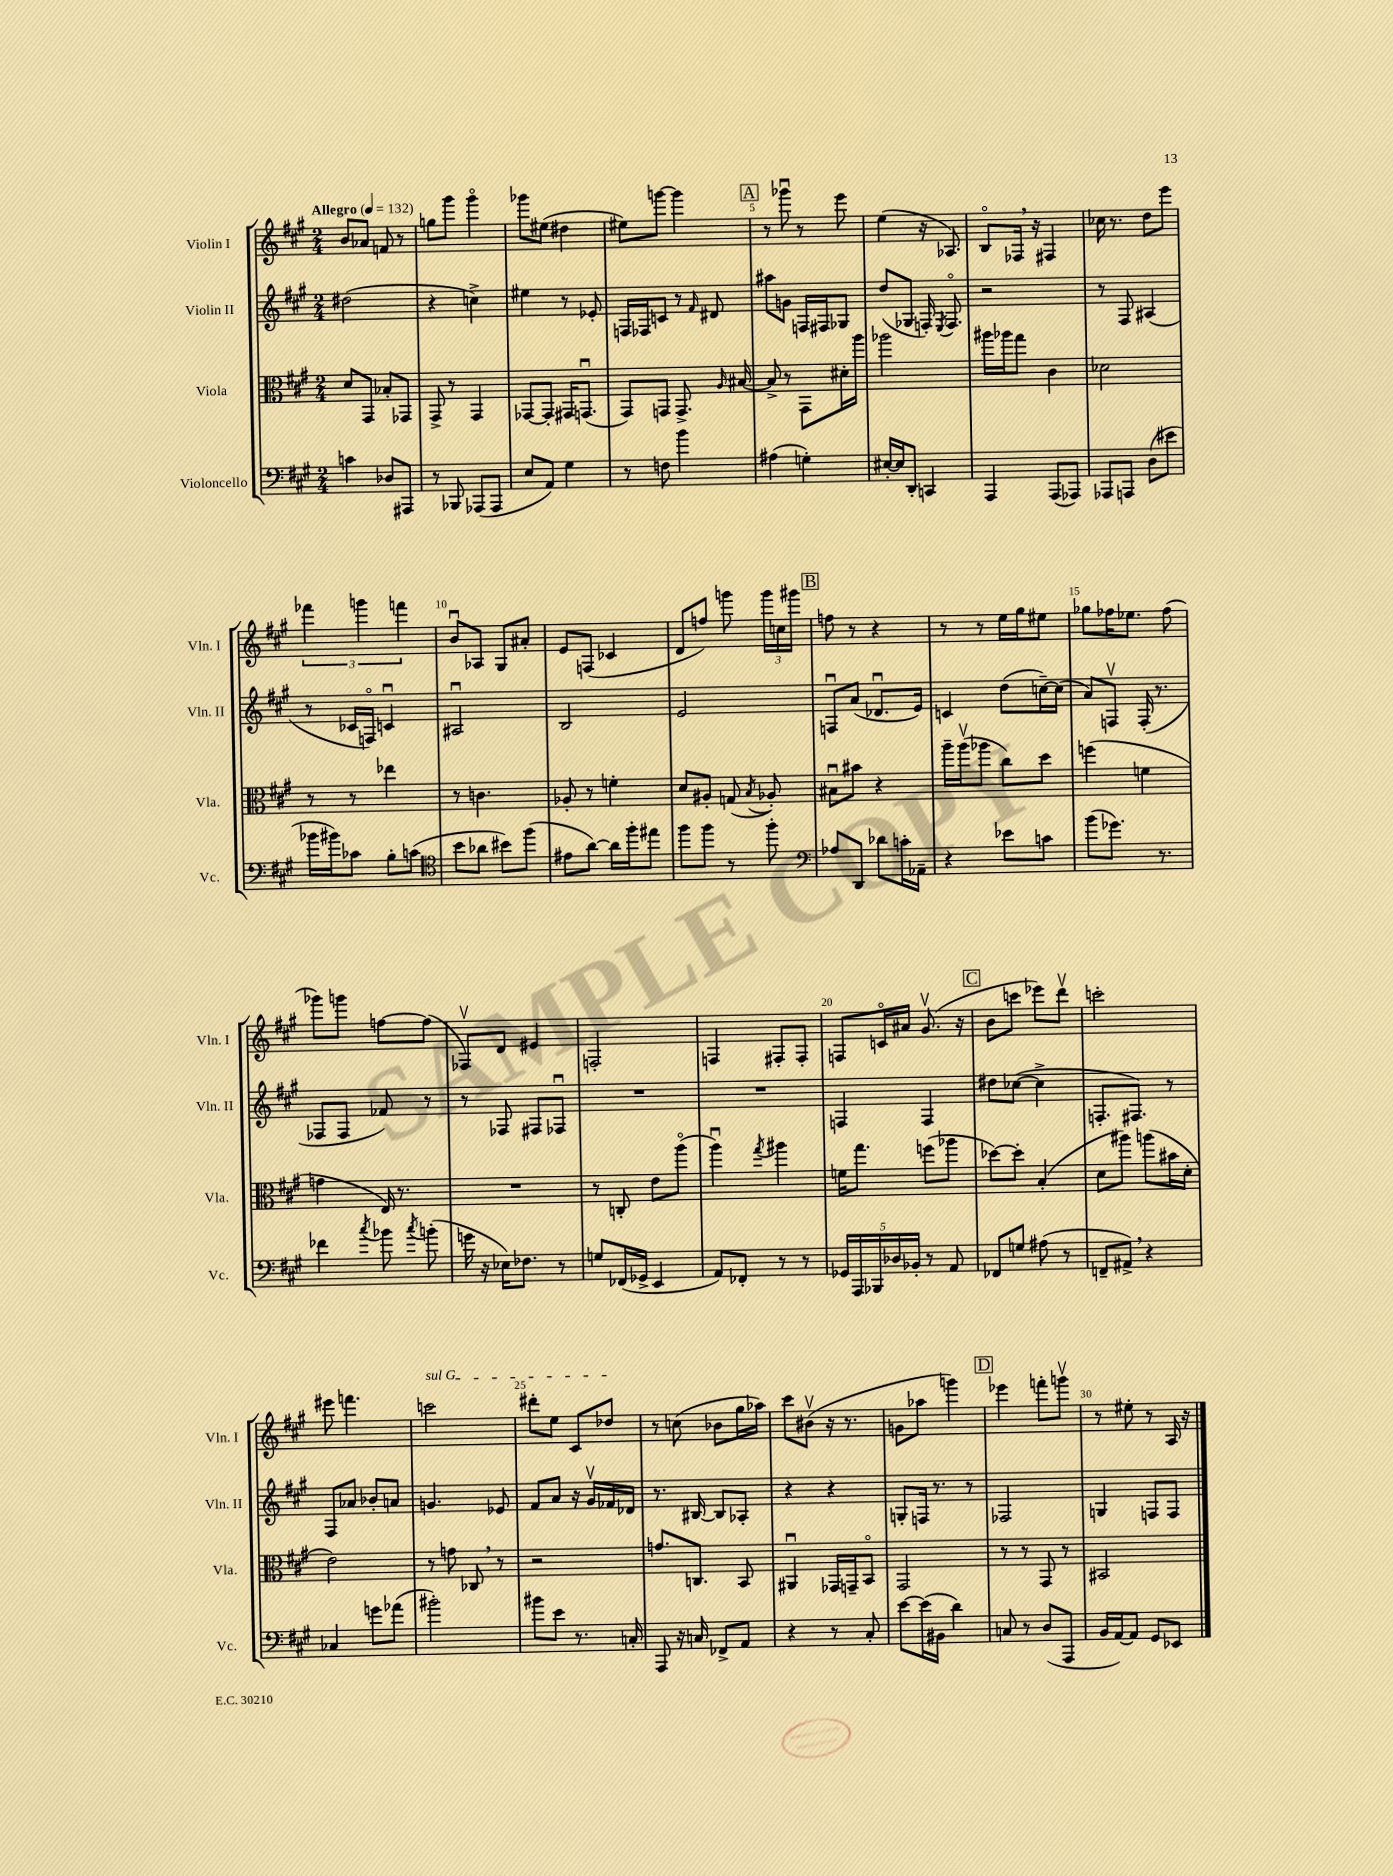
<<
\new StaffGroup <<
\new Staff = "s0" \with { instrumentName = "Violin I" shortInstrumentName = "Vln. I" } {
    \clef treble \key a \major \numericTimeSignature \time 2/4 \tempo "Allegro" 4 = 132
    \autoBeamOff b'8[ aes'8] f'8 r8 |
    g''8[ gis'''8] gis'''4\flageolet |
    ges'''8[ eis''8]( dis''4 |
    eis''8[) g'''8]~ g'''4 |
    \mark \markup { \box "A" } r8 ges'''8\downbow r8 e'''8 |
    e''4( r16 aes8.) |
    b8[\flageolet fes16] \breathe r16 fis4 |
    ces''16 r8. d''8[ e'''8] |
    \tuplet 3/2 { fes'''4 g'''4 f'''4 } |
    b'8[\downbow aes8] gis8[ ais'8]-. |
    e'8[ f8]( ces'4 |
    d'8[ f''8]) g'''8 \tuplet 3/2 { g'''16[ c''16 gis'''16] } |
    \mark \markup { \box "B" } f''8 r8 r4 |
    r8 r8 e''16[ gis''16 eis''8] |
    ges''8[ fes''16 ees''8.] fes''8( |
    ges'''8[) g'''8] f''8[~ f''8]( |
    fes8[\upbow) d'8] eis'4 |
    f2-. |
    f4 fis8[-. fis8]-. |
    f8[ c'16\flageolet ais'16] gis'8.\upbow( r16 |
    \mark \markup { \box "C" } b'8[ c'''8] ees'''8[) d'''8]\upbow |
    c'''2-. |
    eis'''8 f'''4. |
    \once \override TextSpanner.bound-details.left.text = \markup { \italic "sul G" } c'''2\startTextSpan |
    dis'''8[-. e''8] cis'8[ des''8]\stopTextSpan |
    r8 c''8( bes'8[ gis''16 aes''16]) |
    cis'''8[ bis'8]\upbow( r16 r8. |
    g'8[ aes''8] g'''4) |
    \mark \markup { \box "D" } ees'''4 f'''8[-. g'''8]\upbow |
    r8 eis''8-. r8 a16 r16 \bar "|." |
}
\new Staff = "s1" \with { instrumentName = "Violin II" shortInstrumentName = "Vln. II" } {
    \clef treble \key a \major \numericTimeSignature \time 2/4
    \autoBeamOff dis''2( |
    r4 c''4->) |
    eis''4 r8 ees'8-. |
    f16[ fes16 c'8] r8 \grace { fis'16 } dis'8 |
    \mark \markup { \box "A" } ais''8[ g'8] f16[ fis16 ges8] |
    d''8[( ges8] f16-.) \acciaccatura { e8 } f8.\flageolet |
    r2 |
    r8 fis8 ais4( |
    r8 ces'16[ f16]\flageolet) c'4\downbow |
    ais2\downbow |
    b2 |
    e'2 |
    \mark \markup { \box "B" } f8[\downbow a'8]( des'8.[\downbow e'16]) |
    c'4 d''8[( c''16~--) c''16]( |
    a'8[) f8]\upbow f16-.( r8. |
    fes8[ fes8] fes'8) r8 |
    r8 fes8 fis8[ fes8]\downbow |
    R2 |
    R2 |
    f4 f4 |
    \mark \markup { \box "C" } dis''8[ ces''8]~( ces''4-> |
    f8.[-. fis8.]) r8 |
    fis8[ aes'8] bes'8[-. a'8] |
    g'4. ees'8 |
    fis'8[ a'8] r16 gis'16[\upbow fes'16 des'16] |
    r8. bis16~ bis8[ aes8]-. |
    r4 r4 |
    g8[-. f16] r8. r8 |
    \mark \markup { \box "D" } fes2 |
    g4 f8[ f8] \bar "|." |
}
\new Staff = "s2" \with { instrumentName = "Viola" shortInstrumentName = "Vla." } {
    \clef alto \key a \major \numericTimeSignature \time 2/4
    \autoBeamOff d'8[ gis,8] bes8[-. ges,8] |
    gis,8-> r8 gis,4 |
    ges,8[~ ges,8]-. gis,16[ g,8.]\downbow( |
    gis,8[) g,8] g,8.-> \grace { a16 } bis16~ |
    \mark \markup { \box "A" } bis8-> r8 gis,8[ dis'16-. a''16] |
    aes''2 |
    ais''16[ aes''16 gis''8] cis'4 |
    des'2 |
    r8 r8 ees''4 |
    r8 c'4. |
    aes8-. r8 f'4-. |
    d'8[ ais8]-. g8( \acciaccatura { b8 } aes8-.) |
    \mark \markup { \box "B" } bis8[\downbow bis'8] r4 |
    a''16[-- a''16\upbow( aes''8] cis''8[) d''8] |
    f''4( f'4 |
    g'4 e16) r8. |
    R2 |
    r8 c8-. e'8[ a''8]\flageolet( |
    a''4\downbow) \acciaccatura { gis''8 } ais''4 |
    f'16[ gis''8.] f''8[( aes''8] |
    \mark \markup { \box "C" } des''8[~) des''8]-. b4-.( |
    d'8[ ais''8]) a''8[( bis'16 d'16]-. |
    e'2) |
    r8 g'8 ces8 \breathe r8 |
    r2 |
    g'8.[ c8.] b,8 |
    ais,4\downbow ges,16[ g,16-- b,8]\flageolet |
    gis,2 |
    \mark \markup { \box "D" } r8 r8 gis,8 r8 |
    bis,2 \bar "|." |
}
\new Staff = "s3" \with { instrumentName = "Violoncello" shortInstrumentName = "Vc." } {
    \clef bass \key a \major \numericTimeSignature \time 2/4
    \autoBeamOff c'4 des8[ ais,,8] |
    r8 bes,,8 aes,,8[( aes,,8] |
    e8[ a,8]) gis4 |
    r8 f8 b'4 |
    \mark \markup { \box "A" } ais4( g4-.) |
    eis16[~-. eis16 d,8]-. c,4 |
    a,,4 a,,8[( aes,,8]) |
    aes,,8[ a,,8] d8[( eis'8] |
    bes'16[ bis'16) ces'8] b8[-. c'8]( |
    \clef tenor b'8[ aes'8] bis'8[) fis''8]( |
    eis'8[ a'8]~) a'16[ fis''16-. eis''8] |
    fis''8[ fis''8] r8 fis''8-. |
    \mark \markup { \box "B" } \clef bass aes8[ d,8] des'8[ c'16-. aes,16]-- |
    r4 ees'8[ c'8] |
    b'8[( ges'8.]) r8. |
    fes'4 \acciaccatura { cis''8 } bes'8 \acciaccatura { cis''8 } b'8-.( |
    g'16 r16 ees16[) fes8.] r8 |
    g8[ fes,16( ges,16]-> e,4 |
    a,8[) fes,8]-. r8 r8 |
    \tuplet 5/4 { ges,16[ a,,16 bes,,16 des16 bes,16]-. } r8 a,8 |
    \mark \markup { \box "C" } fes,8[ g8] ais8( r8 |
    f,8[-- ais,8]->) \breathe r4 |
    ces4 g'8[ aes'8]( |
    bis'2-.) |
    bis'8[ e'8] r8. c16-. |
    a,,8 r16 c16 fes,8[-> a,8] |
    r4 r8 cis8-. |
    e'8[~ e'16( bis,16] d'4) |
    \mark \markup { \box "D" } c8 r8 d8[( a,,8] |
    b,16[ a,16~) a,8] gis,8[ ees,8] \bar "|." |
}
>>
>>
\layout { \context { \Score \override BarNumber.break-visibility = ##(#f #t #t) barNumberVisibility = #(every-nth-bar-number-visible 5) } }
